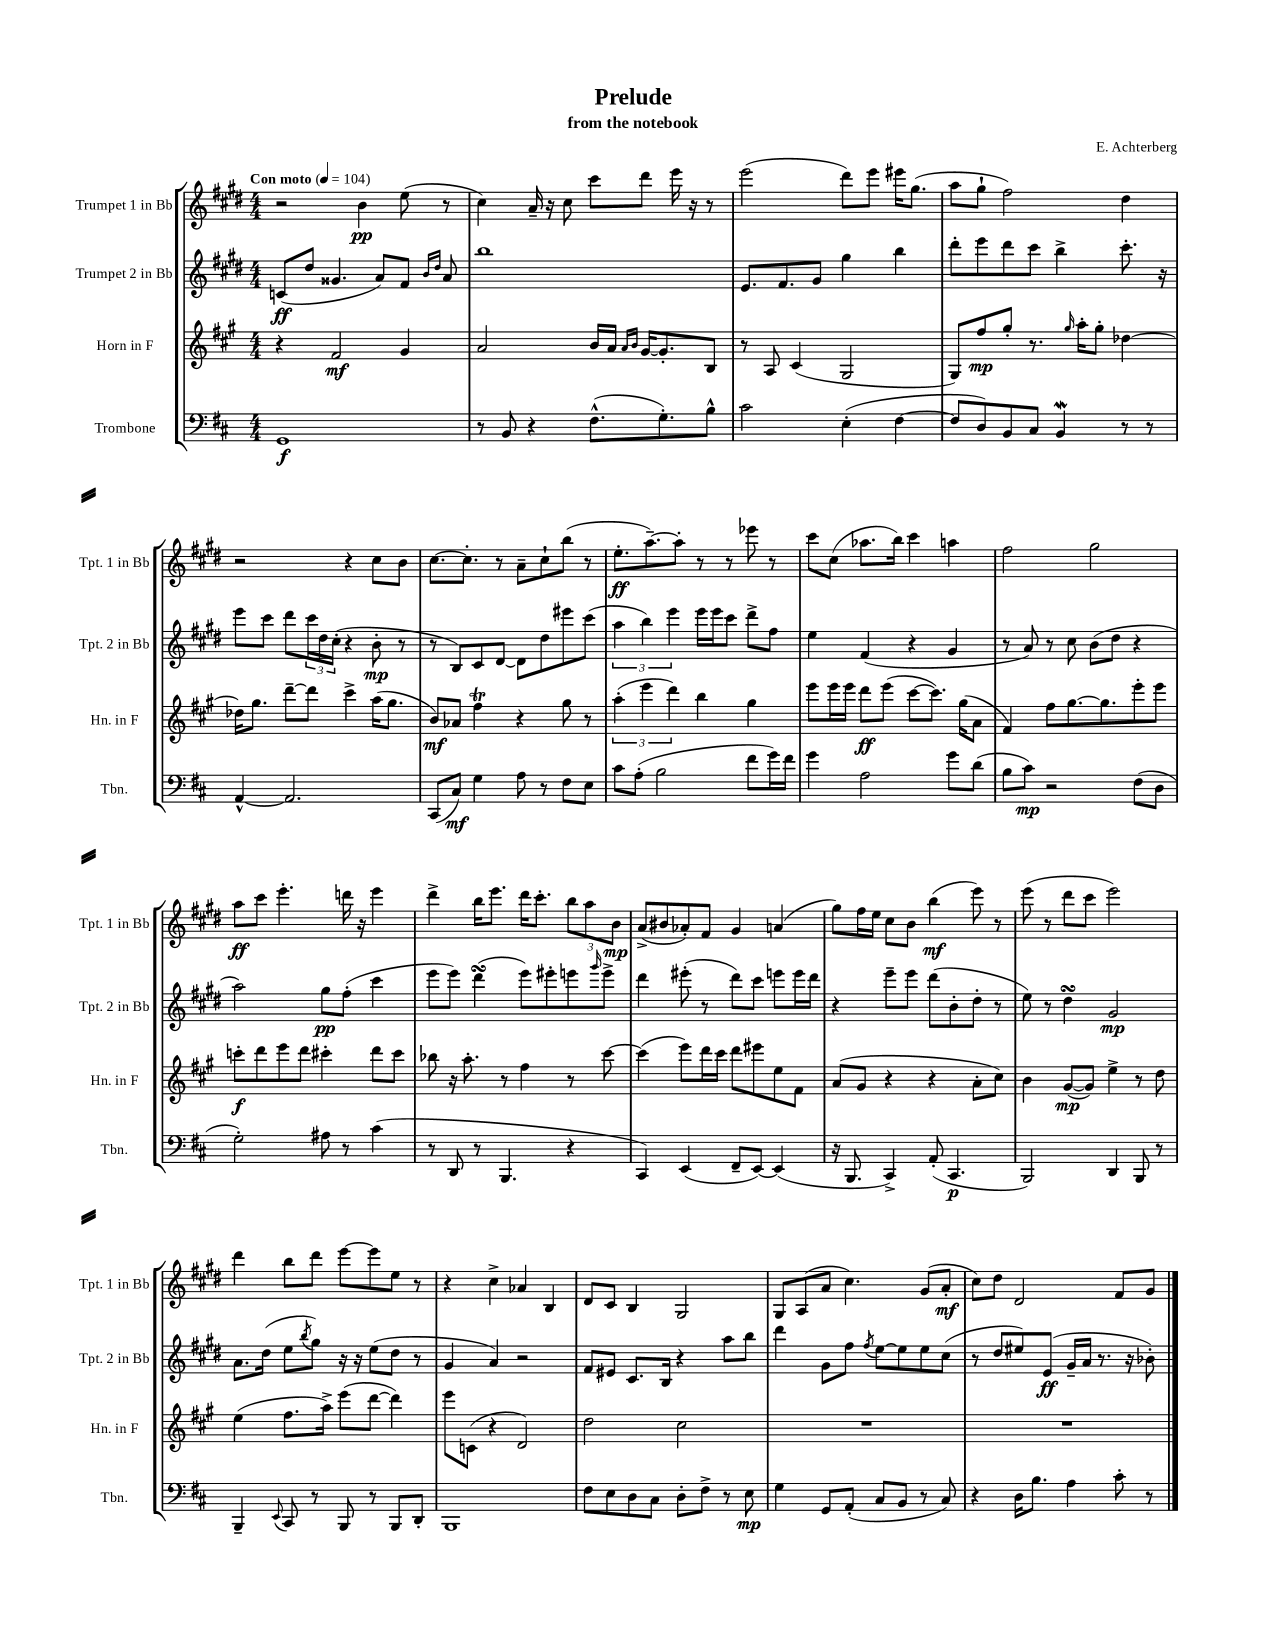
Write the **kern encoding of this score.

**kern	**kern	**kern	**kern
*staff4	*staff3	*staff2	*staff1
*clefF4	*clefG2	*clefG2	*clefG2
*k[f#c#]	*k[f#c#g#]	*k[f#c#g#d#]	*k[f#c#g#d#]
*M4/4	*M4/4	*M4/4	*M4/4
*MM104	*MM104	*MM104	*MM104
1GG	4r	(8c/L	2r
.	.	8dd#/J	.
.	2f#/	4.g##/	.
.	.	.	4b\
.	.	8a/L)	.
.	4g#/	8f#/J	(8ee\
.	.	16qqb/LL	.
.	.	16qqdd#/JJ	.
.	.	8a/	8r
=	=	=	=
8r	2a/	1bb	4cc#\)
8BB/	.	.	.
4r	.	.	16a~/
.	.	.	16r
.	.	.	8cc#\
(8.F#^^\L	16b/LL	.	8ccc#\L
.	16a/JJ	.	.
.	16qqa/LL	.	.
.	16qqb/JJ	.	.
.	[16g#/LK	.	8ddd#\J
8.G'\)	8.g#'/]	.	.
.	.	.	16eee\
.	.	.	16r
8B^^\J	8B/J	.	8r
=	=	=	=
2c#\	8r	8.e/L	(2eee\
.	8A/	.	.
.	.	8.f#/	.
.	(4c#/	.	.
.	.	8g#/J	.
(4E'\	2G#/	4gg#\	8ddd#\L)
.	.	.	8eee\J
[4F#\	.	4bb\	16eee#\LK
.	.	.	(8.gg#\J
=	=	=	=
8F#/]L	8G#/L)	8ddd#'\L	8aa\L
8D/)	8ff#/	8eee\	8gg#`\J
8BB/	8gg#'/J	8ddd#\	2ff#\)
8C#/J	8.r	8ccc#\J	.
4BB/	.	4bb^\	.
.	16qqgg#/	.	.
.	16aa'\LK	.	.
.	8gg#'\J	.	.
8r	[4dd-\	8.ccc#'\	4dd#\
8r	.	.	.
.	.	16r	.
=	=	=	=
[4AA^^/	16dd-\]LK	8eee\L	2r
.	8.gg#\J	.	.
.	.	8ccc#\J	.
2.AA/]	[8ddd~\L	8ddd#\L	.
.	8ddd\]J	24ccc#\L	.
.	.	24dd#\	.
.	.	(24cc#'\JJ	.
.	4ccc#^\	4r	4r
.	(16aa\LK	8b'\	8cc#\L
.	8.gg#\J	.	.
.	.	8r	8b\J
=	=	=	=
(8CC#/L	8b/L)	8r	[8.cc#\L
8C#/J)	8a-/J	8B/L)	.
.	.	.	8.cc#'\]J
4G\	4ff#\	8c#/	.
.	.	[8d#/J	8r
8A\	4r	8d#\]L	8a~\L
8r	.	8dd#\	8cc#`\
8F#\L	8gg#\	8eee#\	(8bb\J
8E\J	8r	(8ccc#\J	8r
=	=	=	=
8c#\L	(6aa'\	6aa\	8.ee'\L
(8A'\J	.	.	.
.	6eee\	6bb\)	.
.	.	.	[8.aa~\)
2B\	.	.	.
.	6ddd\)	6eee\	.
.	.	.	8aa'\]J
.	4bb\	16eee\LL	8r
.	.	16eee\J	.
.	.	8ccc#\J	8r
8f#\L	4gg#\	8ddd#^\L	8eee-\
16g\L)	.	8ff#\J	8r
16f#\JJ	.	.	.
=	=	=	=
4g\	8eee\L	4ee\	8ccc#\L
.	16eee\L	.	(8cc#\J
.	16eee\JJ	.	.
2A\	8ddd\L	(4f#/	8.aa-\L
.	(8eee\J	.	.
.	.	.	16bb\Jk)
.	[8ccc#\L	4r	4ccc#\
.	8.ccc#\]J)	.	.
8g\L	.	4g#/	4aa\
.	(16gg#\LK	.	.
(8d\J	8a\J	.	.
=	=	=	=
8B\L	4f#/)	8r	2ff#\
8c#\J)	.	8a/)	.
2r	8ff#\L	8r	.
.	[8.gg#\	8cc#\	.
.	.	(8b\L	2gg#\
.	8.gg#\]	.	.
.	.	8dd#\J	.
(8F#\L	8eee'\	4r	.
8D\J	8eee\J	.	.
=	=	=	=
2G'\)	8ccc'\L	2aa\)	8aa\L
.	8ddd\	.	8ccc#\J
.	8eee\	.	4.eee'\
.	8ddd\J	.	.
8A#\	4ccc#'\	8gg#\L	.
8r	.	(8ff#'\J	16ddd\
.	.	.	16r
(4c#\	8ddd\L	4ccc#\	4eee\
.	8ccc#\J	.	.
=	=	=	=
8r	8bb-\	8eee\L	4ddd#^\
8DD/	16r	8eee\J)	.
.	8.aa'\	.	.
8r	.	(4ddd#\	16bb\LK
.	.	.	8.eee\J
4.BBB/	8r	.	.
.	4ff#\	8eee\L)	16ddd#\LK
.	.	.	8.ccc#'\J
.	.	8eee#'\	.
4r	8r	8eee\	12bb\L
.	.	.	12aa\
.	.	16qqggg#/	.
.	[8ccc#\	8eee^\J	.
.	.	.	12b\J
=	=	=	=
4CC#/)	(4ccc#\]	4ddd#\	(8a^/L
.	.	.	8b#/
(4EE/	8eee\L)	(8eee#'\	8a-'/)
.	16ddd\L	8r	8f#/J
.	16ccc#\JJ	.	.
8FF#~/L	8ddd\L	8ddd#\L)	4g#/
[8EE/J)	8eee#\	8ccc#\J	.
(4EE/]	8ee\	8eee\L	(4a/
.	8f#\J	16eee\L	.
.	.	16ddd#\JJ	.
=	=	=	=
16r	(8a/L	4r	8gg#\L)
8.BBB/	.	.	.
.	8g#/J	.	16ff#\L
.	.	.	16ee\JJ
4CC#^/)	4r	8eee~\L	8cc#\L
.	.	8eee\J	8b\J
(8AA'/	4r	(8ddd#\L	(4bb\
4.CC#/	.	8b'\	.
.	8a'\L	8dd#'\J	8eee\)
.	8cc#\J)	8r	8r
=	=	=	=
2BBB/)	4b\	8ee\)	(8eee\
.	.	8r	8r
.	([8g#/L	4dd#\	8ddd#\L
.	8g#/]J)	.	8ccc#\J
4DD/	4ee^\	2g#/	2eee\)
8BBB/	8r	.	.
8r	8dd\	.	.
=	=	=	=
4BBB~/	(4ee\	8.a\L	4ddd#\
.	.	(16dd#\Jk	.
8qqEE/	.	.	.
8CC#/	8.ff#\L	8ee\L	8bb\L
.	.	8qbb/	.
8r	.	8gg#\J)	8ddd#\J
.	16aa^\Jk)	.	.
8BBB/	(8eee\L	16r	[8eee\L
.	.	16r	.
8r	[8ddd\J	(8ee\L	8eee\]
8BBB/L	4ddd\])	8dd#\J	8ee\J
8DD'/J	.	8r	8r
=	=	=	=
1BBB	8eee\L	4g#/	4r
.	(8c\J	.	.
.	4r	4a/)	4cc#^\
.	2d/)	2r	4a-/
.	.	.	4B/
=	=	=	=
8F#\L	2dd\	8f#/L	8d#/L
8E\	.	8e#/J	8c#/J
8D\	.	8.c#/L	4B/
8C#\J	.	.	.
.	.	16B/Jk	.
8D'\L	2cc#\	4r	2G#/
8F#^\J	.	.	.
8r	.	8aa\L	.
8E\	.	8bb\J	.
=	=	=	=
4G\	1r	4ddd#\	8G#/L
.	.	.	(8A/
8GG/L	.	8g#\L	8a/J
(8AA'/J	.	8ff#\J	4.cc#\)
.	.	8qff#/	.
8C#/L	.	[8ee\L	.
8BB/J	.	8ee\]	.
8r	.	8ee\	(8g#/L
8C#/)	.	(8cc#\J	8a'/J
=	=	=	=
4r	1r	8r	8cc#\L)
.	.	8dd#/L	8dd#\J
16D\LK	.	8ee#/)	2d#/
8.B\J	.	.	.
.	.	(8e/J	.
4A\	.	16g#~/LL	.
.	.	16a/JJ	.
.	.	8.r	.
8c#'\	.	.	8f#/L
.	.	16r	.
8r	.	8b-'\)	8g#/J
==	==	==	==
*-	*-	*-	*-
